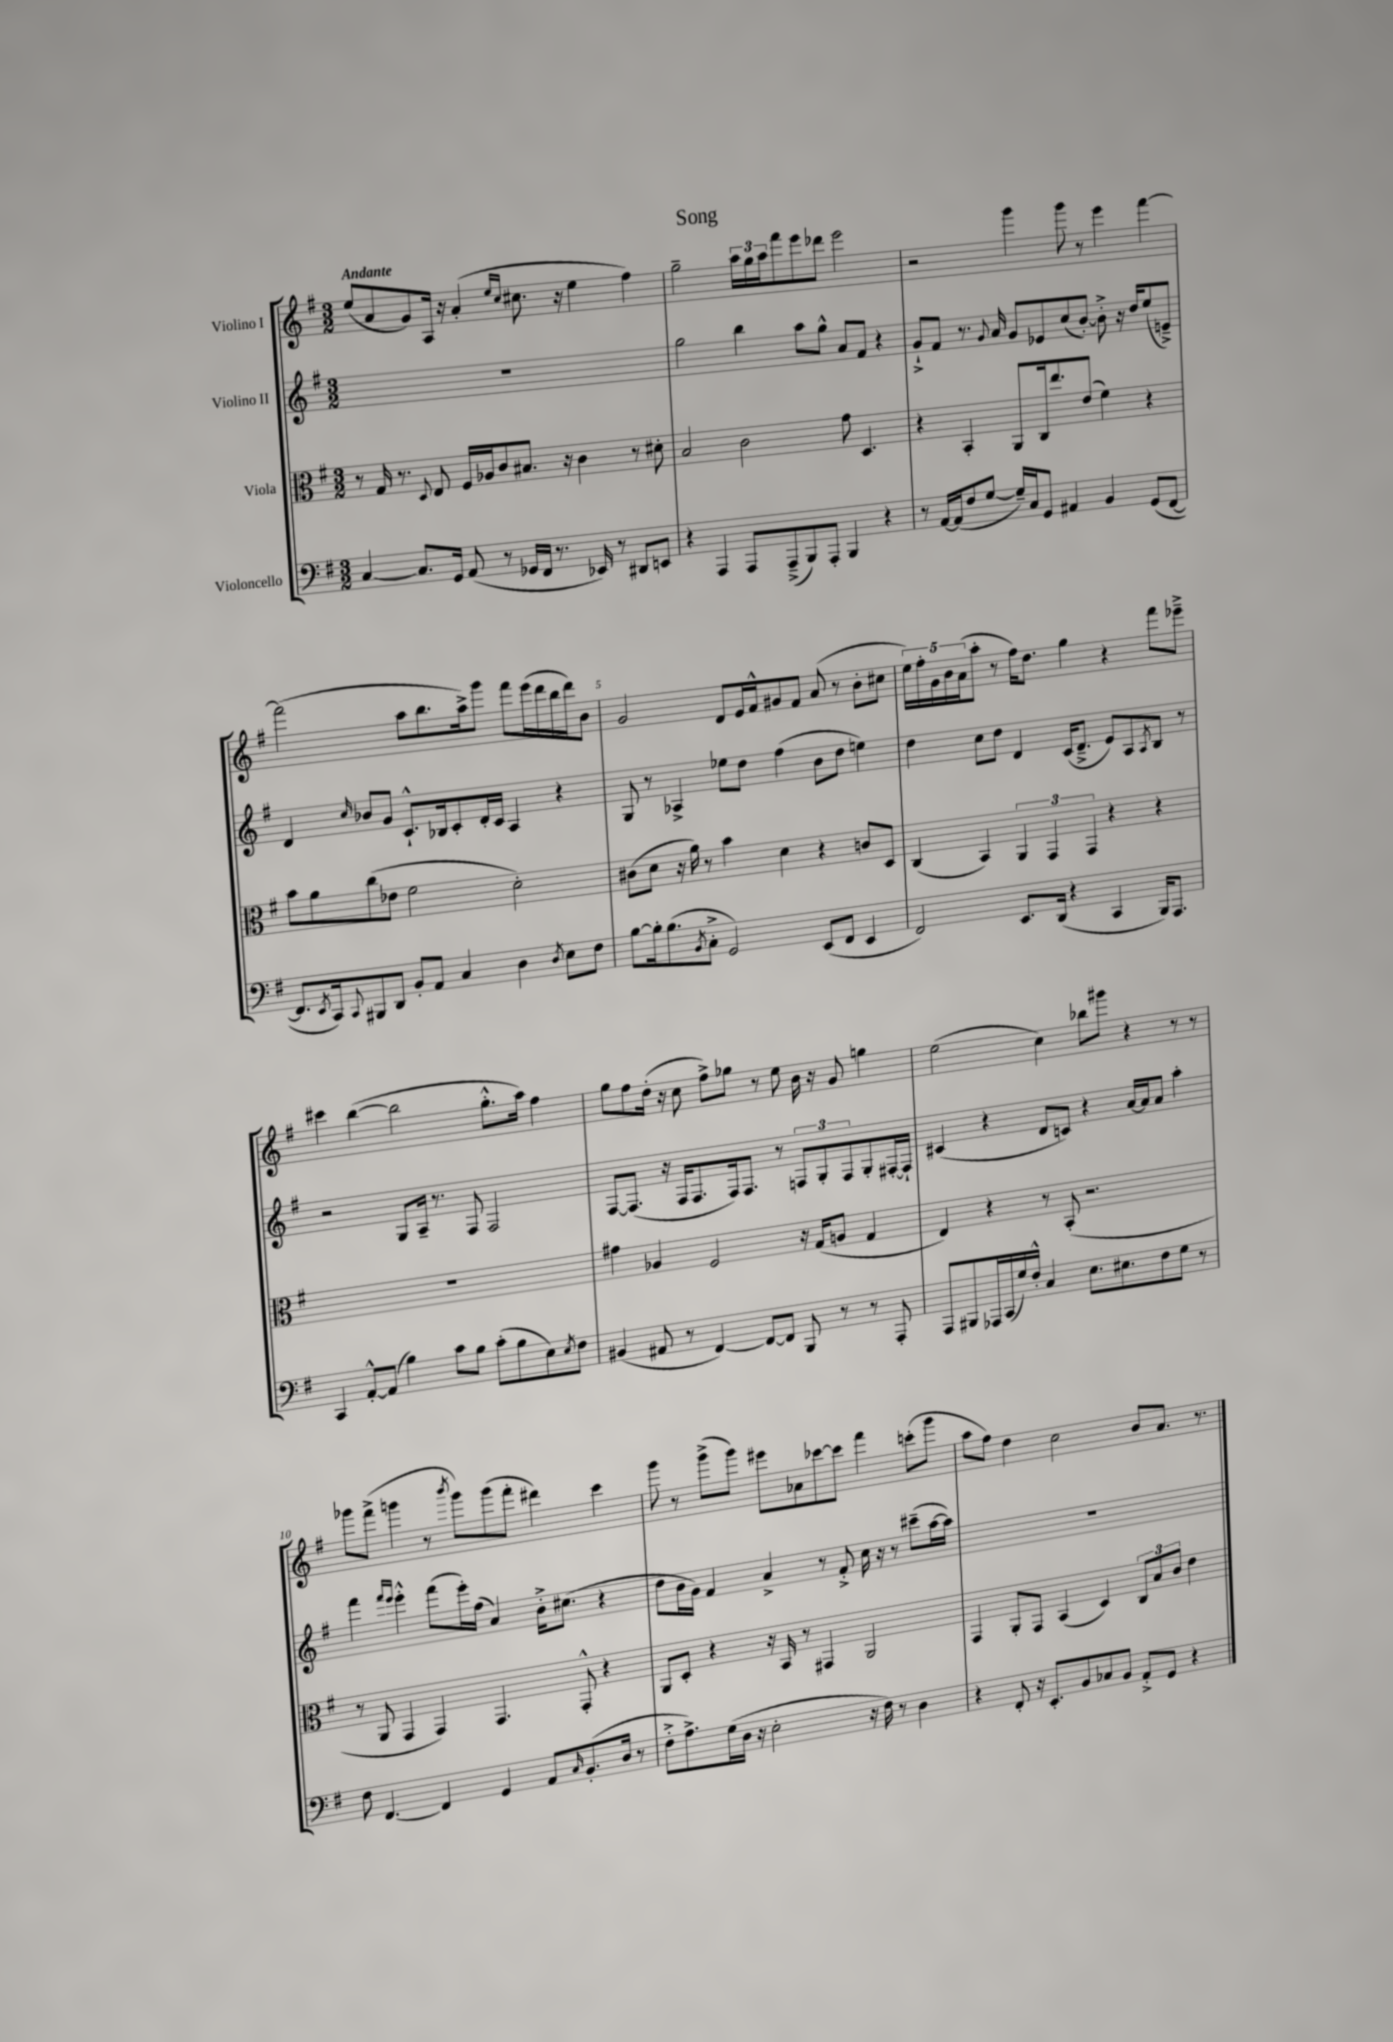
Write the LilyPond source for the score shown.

\header { title = "Song" }
<<
\new StaffGroup <<
\new Staff = "s0" \with { instrumentName = "Violino I" } {
    \clef treble \key g \major \numericTimeSignature \time 3/2 \tempo "Andante"
    e''8( a'8 g'8) a16 r16 a'4-.( \grace { e''16 c''16 } cis''8. r16 e''4 fis''4) |
    g''2-- \tuplet 3/2 { a''16 g''16 a''16 } fis'''8 e'''8 des'''8 e'''2 |
    r2 g'''4 g'''8 r8 e'''4 fis'''4~ |
    fis'''2( a''8 b''8. a''16->) g'''8 fis'''8 e'''16( d'''16 b''16 d'''16) b'8 |
    g'2 d'8 e'16 fis'16-^ gis'8 fis'8 a'8( r8 b'8-. cis''8 |
    \tuplet 5/4 { e''16) fis''16-. g'16 b'16 a'16( } a''8-. r8 fis''16) d''8. g''4 r4 fis'''8 ees'''8---> |
    cis'''4 b''4~( b''2 g''8.-.-^ a''16) fis''4 |
    g''8 fis''8 d''16-.( r16 c''8 fis''8->) ges''8 r8 e''8 b'16 r16 g'8 g''4 |
    e''2( c''4) bes''8 gis'''8 r4 r8 r8 |
    ges'''8 fis'''8->( g'''4 r8 \acciaccatura { b'''8 } g'''8) g'''8( fis'''8-. dis'''4) c'''4 |
    g'''8 r8 g'''8->( g'''8) eis'''8 aes'8 ces'''8~ ces'''8 fis'''4 c'''8-.( g'''8 |
    a''8 fis''8) d''4 c''2 b'8 a'8. r8. \bar "|." |
}
\new Staff = "s1" \with { instrumentName = "Violino II" } {
    \clef treble \key g \major \numericTimeSignature \time 3/2
    R1. |
    g''2 b''4 a''8 g''8-^ a'8 fis'8 r4 |
    g'8-!-> fis'8 r8. \appoggiatura { g'8 } a'16 g'8 ees'8 c''8( b'8~-.) b'8-.-> r16 d''16 e''8( e'8--->) |
    d'4 \grace { c''16 } bes'8 g'8 c'8.-!-^ bes16 c'8-. d'16-. c'16 a4 r4 |
    g8 r8 aes4-> ees''8 d''8 fis''4( b'8 d''8 e''4) |
    d''4 c''8 d''8 d'4 c'16( d'8.---> e'8) a8 \acciaccatura { a8 } b8 r8 |
    r2 g8 a16-- r8. fis8 fis2 |
    fis8~ fis8.( r16 fis16 fis8. fis16) fis8. r8 \tuplet 3/2 { f8 g8-. f8 } g8-. fis16~-. fis16-! |
    cis'4( r4 d'8 c'8) r4 a'16~ a'16 a'8 a''4-. |
    fis'''4 \grace { fis'''16 e'''16 } e'''4-.-^ fis'''8( e'''16-.) fis''16( a'4) b'16-.-> cis''8.( r4 |
    d''8 b'16 g'16) fis'4 a'4-> r8 fis'8-.-> c''16 r16 r8 cis'''8--( a''16~ a''16) |
    R1. \bar "|." |
}
\new Staff = "s2" \with { instrumentName = "Viola" } {
    \clef alto \key g \major \numericTimeSignature \time 3/2
    r8 g16 r8. \appoggiatura { d8 } e8 fis16 aes16 c'8 bis8. r16 c'4 r8 dis'8-. |
    b2 c'2 g'8 d4. |
    r4 b,4-. a,8 c16 e''8. e'8( fis'4) r4 |
    b'8 a'8 c''8( ees'8 fis'2 d'2-.) |
    cis'8( d'8 r16 a'16) r8 b'4 d'4 r4 c'8 d8 |
    c4( b,4) \tuplet 3/2 { a,4 g,4 g,4 } r4 r4 |
    R1. |
    gis'4 aes4 fis2 r16 g16( a8 g4 |
    e4) r4 r8 b,8-.( r2. |
    r8 a,8 g,4 g,4) g,4. g,8-.-^ r4 |
    a,8 d8-. r4 r16 b,16 r8 gis,4 a,2 |
    g,4 a,8-. g,8 b,4( d4) \tuplet 3/2 { c8 b8 c'8 } e'4 \bar "|." |
}
\new Staff = "s3" \with { instrumentName = "Violoncello" } {
    \clef bass \key g \major \numericTimeSignature \time 3/2
    c4~ c8. g,16 a,8( r8 ges,16 fis,16 r8. ees,16) r8 dis,8 e,8 |
    r4 a,,4 a,,8 a,,8--->( b,,8) a,,8-. b,,4 r4 |
    r8 a,16~ a,16( fis8 g8~ g16--) c16 g,8 ais,4 b,4 g,8( fis,8~ |
    fis,8. \acciaccatura { e,8 } c,16) \appoggiatura { c,8 } bis,,8 d,8 b,8-. a,8 c4 d4 \acciaccatura { d8 } e8 fis8 |
    b8~ b16-. b8.( \acciaccatura { b,8 } c8-.-> g,2) e,8( fis,8 e,4 |
    fis,2) e,8. d,16( r4 c,4 b,,16) a,,8. |
    c,4 a,8~-.-^ a,8( b4) c'8 b8 c'8-.( b8 e8) \acciaccatura { e8 } fis8 |
    bis,4( ais,8 r8 fis,4~) fis,8~ fis,8 b,,8 r8 r8 a,,8-. |
    a,,8 bis,,8 aes,,16 c,16( g16) fis16-.-^ c4 e8. eis8. fis8 g8 r8 |
    fis8 fis,4.~ fis,4 g,4 a,8 \grace { c16 } b,8.-.( d16 r8 |
    fis8-.-> a8.->) g16( d16 r16 e2-. r16 fis16) r8 d4 |
    r4 fis,8-. r16 e,8.-. b,8 ces8 b,8 a,8-.-> g,8 r4 \bar "|." |
}
>>
>>
\layout { \context { \Score \override BarNumber.break-visibility = ##(#f #t #t) barNumberVisibility = #(every-nth-bar-number-visible 5) } }
